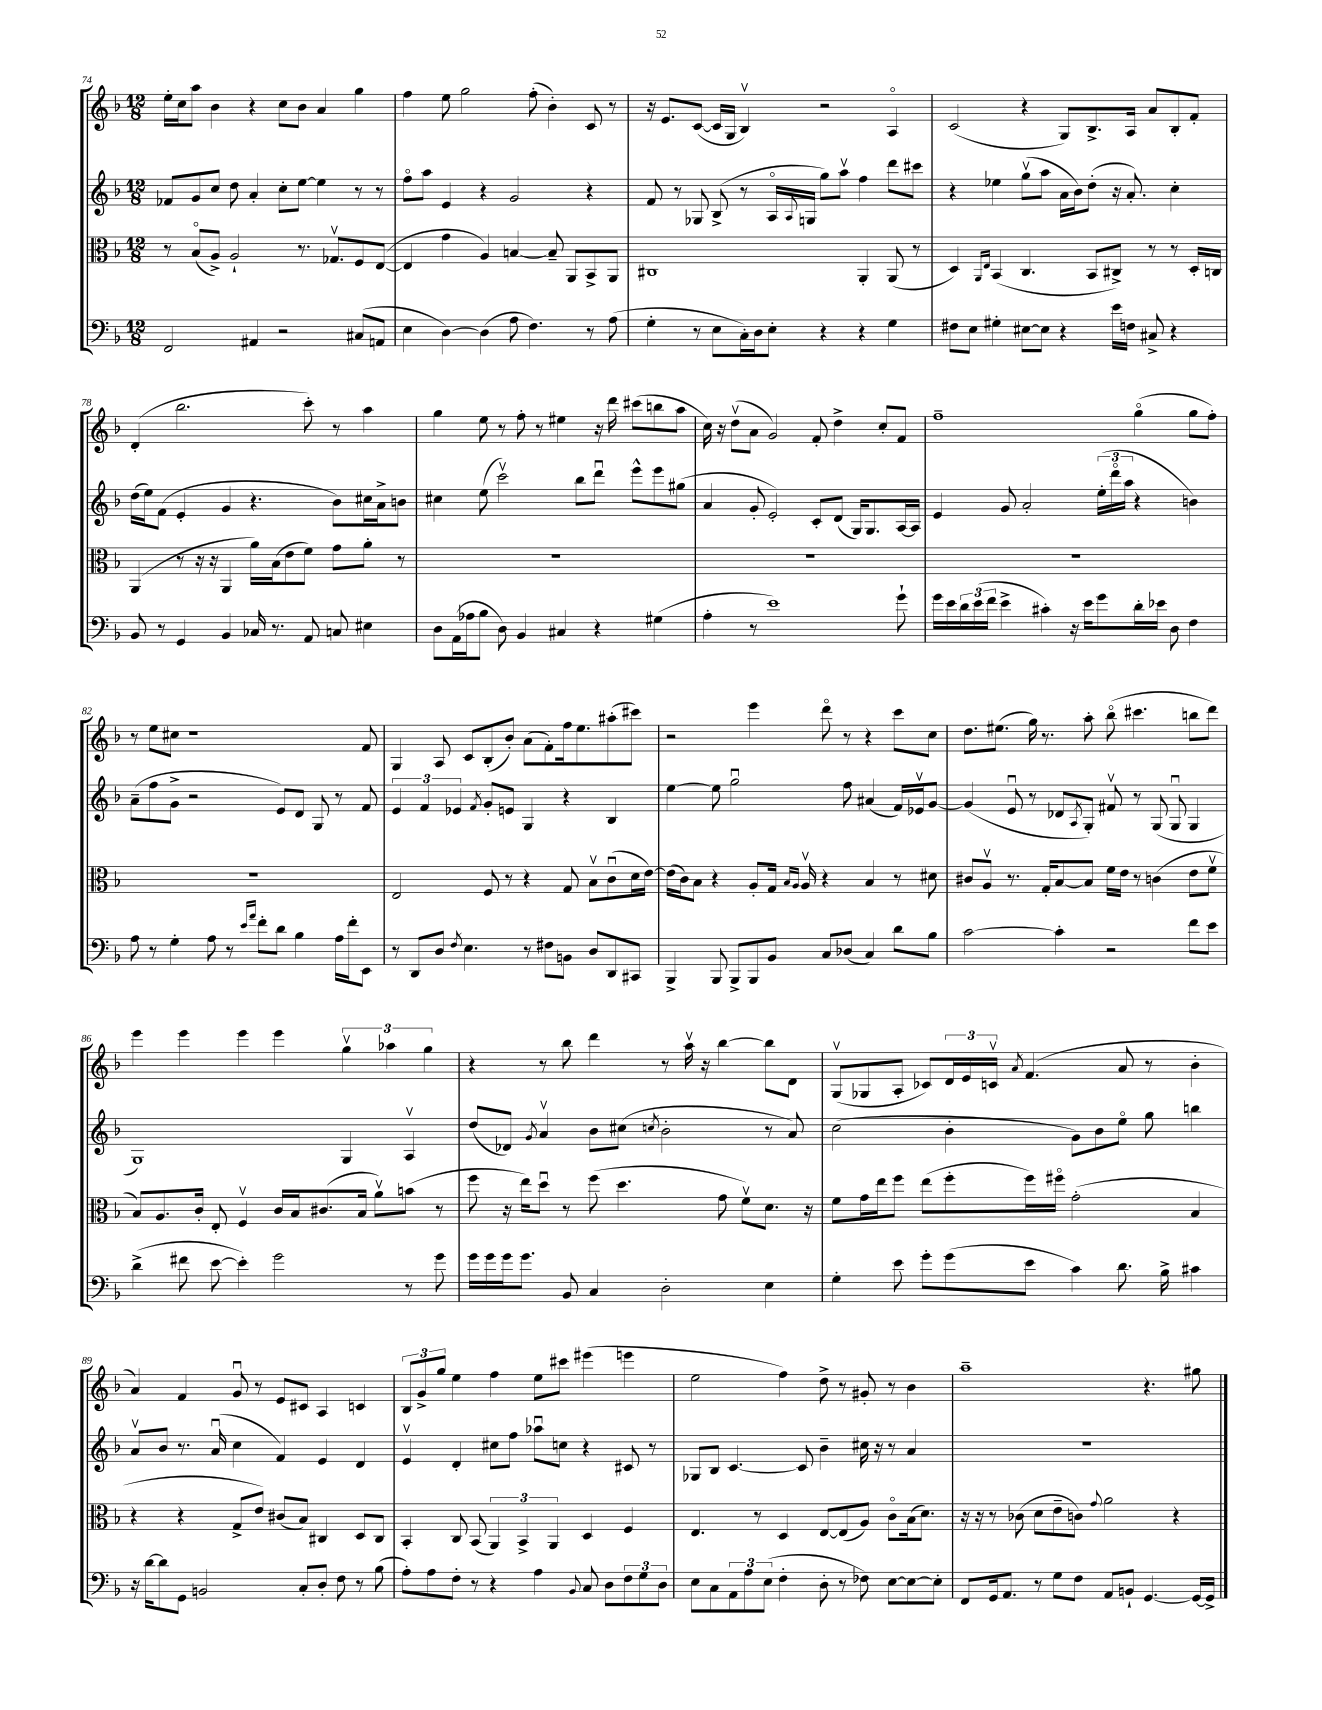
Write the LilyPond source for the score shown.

<<
\new StaffGroup <<
\new Staff = "s0" {
    \clef treble \key f \major \numericTimeSignature \time 12/8
    e''16-. c''16 a''8 bes'4 r4 c''8 bes'8 a'4 g''4 |
    f''4 e''8 g''2 f''8-.( bes'4-.) c'8 r8 |
    r16 e'8. c'8~( c'16 g16 bes4\upbow) r2 a4\flageolet |
    c'2( r4 g8) bes8.-> a16 a'8 bes8-. f'8-. |
    d'4-.( bes''2. c'''8-.) r8 a''4 |
    g''4 e''8 r8 f''8-. r8 eis''4 r16 d'''16 cis'''8( b''8 a''8 |
    c''16) r16 d''8\upbow( a'8 g'2) f'8-. d''4-> c''8-. f'8 |
    f''1-- g''4\flageolet( g''8 f''8-.) |
    r8 e''8 cis''8 r1 f'8 |
    g4 a8 c'8 bes8-.( bes'8-.) a'8( f'8-.) f''16 e''8. ais''8-.( cis'''8) |
    r2 e'''4 d'''8\flageolet r8 r4 c'''8 c''8 |
    d''8. eis''8.( g''16) r8. a''8-. bes''8\flageolet( cis'''4. b''8 d'''8) |
    e'''4 e'''4 e'''4 e'''4 \tuplet 3/2 { g''4\upbow aes''4 g''4 } |
    r4 r8 bes''8 d'''4 r8 a''16\upbow r16 bes''4~ bes''8 d'8 |
    g8\upbow( ges8 a8-. ces'8) \tuplet 3/2 { d'16 e'16 c'16\upbow } \acciaccatura { a'8 } f'4.( a'8 r8 bes'4-. |
    a'4) f'4 g'8\downbow r8 e'8 cis'8 a4 c'4 |
    \tuplet 3/2 { bes8 g'8-> g''8 } e''4 f''4 e''8 cis'''8 eis'''4( e'''4 |
    e''2 f''4) d''8-> r8 gis'8-. r8 bes'4 |
    a''1-- r4. gis''8 \bar "|." |
}
\new Staff = "s1" {
    \clef treble \key f \major \numericTimeSignature \time 12/8
    fes'8 g'8 c''8 d''8 a'4-. c''8-. e''8~ e''4 r8 r8 |
    f''8\flageolet a''8 e'4 r4 g'2 r4 |
    f'8 r8 ges8 bes8->( r8 a16\flageolet \appoggiatura { a8 } g16 g''8) a''8\upbow f''4 d'''8 cis'''8 |
    r4 ees''4 g''8\upbow( a''8 a'16 bes'16) d''8-.( r16 a'8.-.) c''4-. |
    d''16( e''16) f'8( e'4-. g'4 r4. bes'8) cis''16 a'16-> b'8 |
    cis''4 e''8( c'''2\upbow) bes''8 d'''8\downbow e'''8-^ e'''8 gis''8( |
    a'4 g'8-. e'2-.) c'8-. d'8( g16) g8. a16~ a16 |
    e'4 g'8 a'2-. \tuplet 3/2 { e''16-.( d'''16\flageolet a''16 } r4 b'4) |
    a'8--( f''8 g'8-> r2 e'8) d'8 g8 r8 f'8 |
    \tuplet 3/2 { e'4 f'4 ees'4 } \acciaccatura { f'8 } g'8-. e'8 g4 r4 bes4 |
    e''4~ e''8 g''2\downbow f''8 ais'4( f'16) ees'16\upbow g'8~ |
    g'4( e'8\downbow r8 des'8 \acciaccatura { a8 } g8-.) fis'8\upbow r8 g8( g8\downbow g4 |
    g1) g4 a4\upbow |
    d''8( des'8) \acciaccatura { g'8 } a'4\upbow bes'8 cis''8( \acciaccatura { c''8 } bes'2-. r8 a'8) |
    c''2( bes'4-. g'8) bes'8 e''8\flageolet g''8 b''4 |
    a'8\upbow bes'8 r8. a'16\downbow( c''4 f'4) e'4 d'4 |
    e'4\upbow d'4-. cis''8 f''8 aes''8\downbow c''8 r4 cis'8 r8 |
    ges8 bes8 c'4.~ c'8 bes'4-- cis''16 r16 r8 a'4 |
    R1. \bar "|." |
}
\new Staff = "s2" {
    \clef alto \key f \major \numericTimeSignature \time 12/8
    r8 bes8\flageolet( a8->) a2-! r8. ges8.\upbow f8 e8~( |
    e4 g'4 a4) b4~ b8-- a,8 bes,8-> a,8 |
    cis1 a,4-. a,8( r8 |
    d4) \grace { a,16 e16 } bes,4( c4. bes,8 cis8->) r8 r8 d16-. c16 |
    a,4( r8 r16 r16 a,4 a'16) bes16( e'8 f'8) g'8 a'8-. r8 |
    R1. |
    R1. |
    R1. |
    R1. |
    e2 f8 r8 r4 g8 bes8\upbow c'8\downbow( d'16 e'16~) |
    e'16( c'16) bes8 r4 a8-. g16 \grace { bes16 a16 } a16\upbow r4 bes4 r8 dis'8 |
    cis'8 a8\upbow r8. g16-. bes8~ bes8 f'16 e'16 r8 c'4( e'8 f'8\upbow |
    bes8) a8. c'16-. e8-. f4\upbow c'16 bes16 cis'8.( bes16 a'8\upbow) b'8( r8 |
    f''8 r16 e''16) d''8\downbow r8 f''8( d''4. g'8 f'8\upbow) d'8. r16 |
    f'8 g'16 e''16 f''8 e''8( f''8-. f''16) fis''16\flageolet g'2-.( bes4 |
    r4 r4 g8-> e'8) cis'8( bes8) cis4 d8 cis8 |
    bes,4-. c8 bes,8( \tuplet 3/2 { a,4) bes,4-> a,4 } d4 f4 |
    e4. r8 d4 e8~ e8( a8) c'8\flageolet bes16( d'8.) |
    r16 r16 r8 ces'8( d'8 e'8-- c'8) \appoggiatura { g'8 } a'2 r4 \bar "|." |
}
\new Staff = "s3" {
    \clef bass \key f \major \numericTimeSignature \time 12/8
    f,2 ais,4 r2 cis8( a,8 |
    e4 d4~) d4( a8 f4.) r8 a8( |
    g4-. r8 e8 c16-.) d16 e8-. r4 r4 g4 |
    fis8 e8 gis4-. eis8~ eis8 r4 e'16 f16 cis8-> r4 |
    bes,8 r8 g,4 bes,4 ces16 r8. a,8 c8 eis4 |
    d8 a,16( aes16 bes8 d8) bes,4 cis4 r4 gis4( |
    a4-. r8 e'1) g'8-! |
    g'16 e'16 \tuplet 3/2 { d'16 e'16( f'16 } e'4-> cis'4-.) r16 e'16 g'8 d'16-. ees'16 d8 f4 |
    a8 r8 g4-. a8 r8 \grace { e'16 a'16 } f'8-. d'8 bes4 a16 f'16-. e,8 |
    r8 d,8 d8 \acciaccatura { f8 } e4. r8 fis8 b,8 d8 d,8 cis,8 |
    bes,,4-> bes,,8 bes,,8-> bes,,8 bes,8 c8 des8( c4) d'8 bes8 |
    c'2~ c'4-. r2 f'8 e'8 |
    d'4->( fis'8 e'8~ e'4-.) g'2 r8 g'8 |
    g'16 g'16 g'16 g'8. bes,8 c4 d2-. e4 |
    g4-. e'8 g'8-. g'8( e'8 c'4) d'8. bes16-> cis'4 |
    r16 d'16~ d'8 g,8 b,2 c8-. d8-. f8 r8 bes8( |
    a8-.) a8 f8-. r8 r4 a4 \appoggiatura { bes,8 } c8 d8 \tuplet 3/2 { f8 g8 d8 } |
    e8 c8 \tuplet 3/2 { a,8 a8 e8( } f4-. d8-. r8 fes8) e8~ e8~ e8-. |
    f,8 g,16 a,8. r8 g8 f8 a,8 b,8-! g,4.~ g,16~ g,16-> \bar "|." |
}
>>
>>
\layout { \context { \Score currentBarNumber = #74 } }
